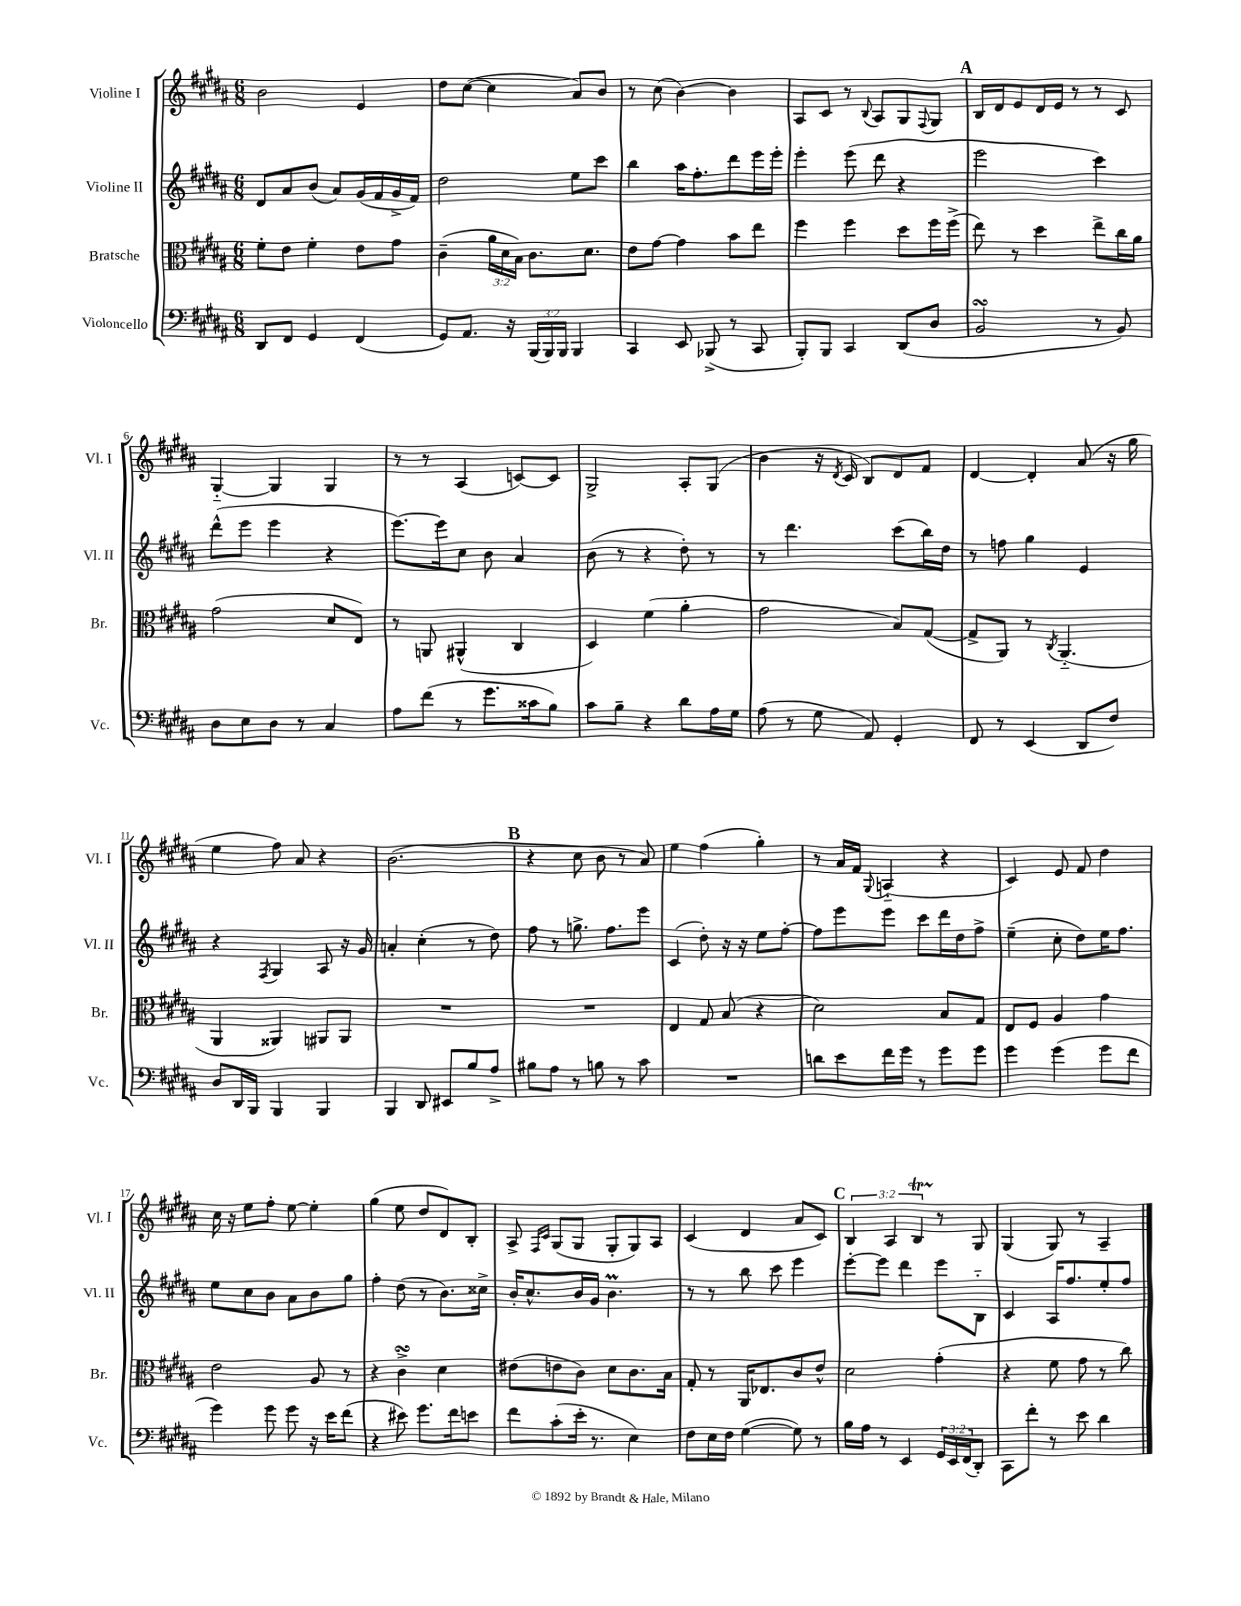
<<
\new StaffGroup <<
\new Staff = "s0" \with { instrumentName = "Violine I" shortInstrumentName = "Vl. I" } {
    \clef treble \key b \major \numericTimeSignature \time 6/8 \override Staff.TupletNumber.text = #tuplet-number::calc-fraction-text
    b'2 e'4 |
    dis''8 cis''8~( cis''4 ais'8) b'8 |
    r8 cis''8( b'4~) b'4 |
    ais8 cis'8 r8 \appoggiatura { b8 } ais8 gis8 \appoggiatura { fis8 } gis8 |
    \mark \markup { \bold "A" } b16 dis'16 e'8 dis'16 e'16 r8 r8 cis'8 |
    gis4~-_ gis4 gis4 |
    r8 r8 ais4( c'8~) c'8 |
    gis2-> ais8-. gis8( |
    b'4 r16 \acciaccatura { dis'8 } cis'16 b8) dis'8 fis'8 |
    dis'4~ dis'4-. ais'8( r16 gis''16 |
    e''4 fis''8) ais'8 r4 |
    b'2.( |
    \mark \markup { \bold "B" } r4 cis''8 b'8 r8 ais'8) |
    e''4 fis''4( gis''4-.) |
    r8 ais'16 fis'16 \appoggiatura { gis8 } a4-_( r4 |
    cis'4) e'8 fis'8 dis''4 |
    cis''16 r16 e''8 fis''8-. e''8~ e''4-. |
    gis''4( e''8 dis''8 dis'8) b8-. |
    ais8-> \grace { fis16 cis'16 } gis8( gis8 gis8-. gis8) ais8 |
    cis'4( dis'4 ais'8 cis'8) |
    \mark \markup { \bold "C" } \tuplet 3/2 { b4 ais4 b4\startTrillSpan } r8\stopTrillSpan gis8 |
    gis4( gis8) r8 ais4-- \bar "|." |
}
\new Staff = "s1" \with { instrumentName = "Violine II" shortInstrumentName = "Vl. II" } {
    \clef treble \key b \major \numericTimeSignature \time 6/8
    dis'8 ais'8 b'8( ais'8) gis'16( fis'16 gis'16-> fis'16) |
    dis''2 e''8 cis'''8 |
    b''4 ais''16 fis''8.-. dis'''8 e'''16 e'''16-. |
    e'''4-. e'''8( dis'''8 r4 |
    \mark \markup { \bold "A" } e'''2 cis'''4) |
    dis'''8-^( e'''8 e'''4 r4 |
    e'''8.~) e'''16 cis''8 b'8 ais'4 |
    b'8( r8 r4 dis''8-.) r8 |
    r8 dis'''4. cis'''8( b''16) dis''16 |
    r8 f''8 gis''4 e'4 |
    r4 \acciaccatura { fis8 } gis4 ais8 r16 gis'16 |
    a'4-. cis''4-.( r8 dis''8) |
    \mark \markup { \bold "B" } fis''8 r8 g''8.-> fis''8. e'''8 |
    cis'4( dis''8-.) r16 r16 e''8 fis''8~-. |
    fis''8 e'''8 e'''8 cis'''8 dis'''16 dis''16 fis''8-> |
    e''4--( cis''8-. dis''8) e''16 fis''8. |
    e''8 cis''8 b'8 ais'8 b'8 gis''8 |
    fis''4-. dis''8( r8 b'8.) cisis''16-> |
    b'16-. cis''8.-^ b'16 gis'16 b'4.\prall |
    r8 r8 b''8 cis'''8 e'''4 |
    \mark \markup { \bold "C" } e'''8~-. e'''8 dis'''4 e'''8 b8-_ |
    cis'4 ais16 fis''8. e''8-. fis''8 \bar "|." |
}
\new Staff = "s2" \with { instrumentName = "Bratsche" shortInstrumentName = "Br." } {
    \clef alto \key b \major \numericTimeSignature \time 6/8 \override Staff.TupletNumber.text = #tuplet-number::calc-fraction-text
    fis'8-. e'8 fis'4-. e'8 gis'8 |
    cis'4--( \tuplet 3/2 { ais'16 dis'16 b16) } cis'8. dis'8. |
    e'8 gis'8~ gis'4 b'8 e''8 |
    fis''4 fis''4 dis''8 fis''16 fis''16->( |
    \mark \markup { \bold "A" } e''8) r8 dis''4 e''8-> cis''16 ais'16 |
    gis'2( dis'8 e8) |
    r8 a,8 ais,4-^( cis4 |
    dis4) fis'4( ais'4-. |
    gis'2 b8) gis8~( |
    gis8-> ais,8) r8 \acciaccatura { cis8 } ais,4.-_( |
    ais,4 aisis,4) ais,8 ais,8 |
    R2. |
    \mark \markup { \bold "B" } R2. |
    e4 gis8 b8( r4 |
    dis'2) b8 gis8 |
    e8 fis8 ais4 gis'4 |
    e'2 ais8 r8 |
    r4 cis'4->\turn dis'4 |
    eis'8( e'8 cis'8) dis'8 cis'8. b16 |
    gis8-. r8 ais,16 ees8. cis'8 e'8-^ |
    \mark \markup { \bold "C" } dis'2 gis'4-.( |
    r4 fis'8 gis'8 r8 cis''8) \bar "|." |
}
\new Staff = "s3" \with { instrumentName = "Violoncello" shortInstrumentName = "Vc." } {
    \clef bass \key b \major \numericTimeSignature \time 6/8 \override Staff.TupletNumber.text = #tuplet-number::calc-fraction-text
    dis,8 fis,8 gis,4 fis,4( |
    gis,8) ais,8. r16 \tuplet 3/2 { b,,16( b,,16) b,,16 } b,,4 |
    cis,4 e,8 bes,,8->( r8 cis,8 |
    b,,8-.) b,,8 cis,4 dis,8( dis8 |
    \mark \markup { \bold "A" } b,2\turn r8 b,8) |
    dis8 e8 dis8 r8 cis4 |
    ais8 fis'8( r8 gis'8. cisis'16 b8) |
    cis'8 b8-- r4 dis'8 ais16 gis16 |
    ais8( r8 gis8 ais,8) gis,4-. |
    fis,8 r8 e,4( dis,8 fis8) |
    dis8 dis,16 b,,16 b,,4 b,,4 |
    b,,4 dis,8 eis,8 b8 ais8-> |
    \mark \markup { \bold "B" } bis8 ais8 r8 b8 r8 cis'8 |
    R2. |
    d'8 e'8 fis'16 gis'16 r8 gis'8 gis'8 |
    gis'4 gis'4( gis'8 fis'8 |
    gis'4) gis'8 gis'8 r16 e'16 fis'8( |
    r4 eis'8) gis'8. fis'16 e'8 |
    fis'8 cis'8-.( e'16-. r8. e4) |
    fis8 e16 fis16 gis4~( gis8) r8 |
    \mark \markup { \bold "C" } b16 ais16 r8 e,4 \tuplet 3/2 { gis,16 e,16 fis,16( } dis,8-.) |
    cis,8 fis'8-. r8 e'8 dis'4 \bar "|." |
}
>>
>>
